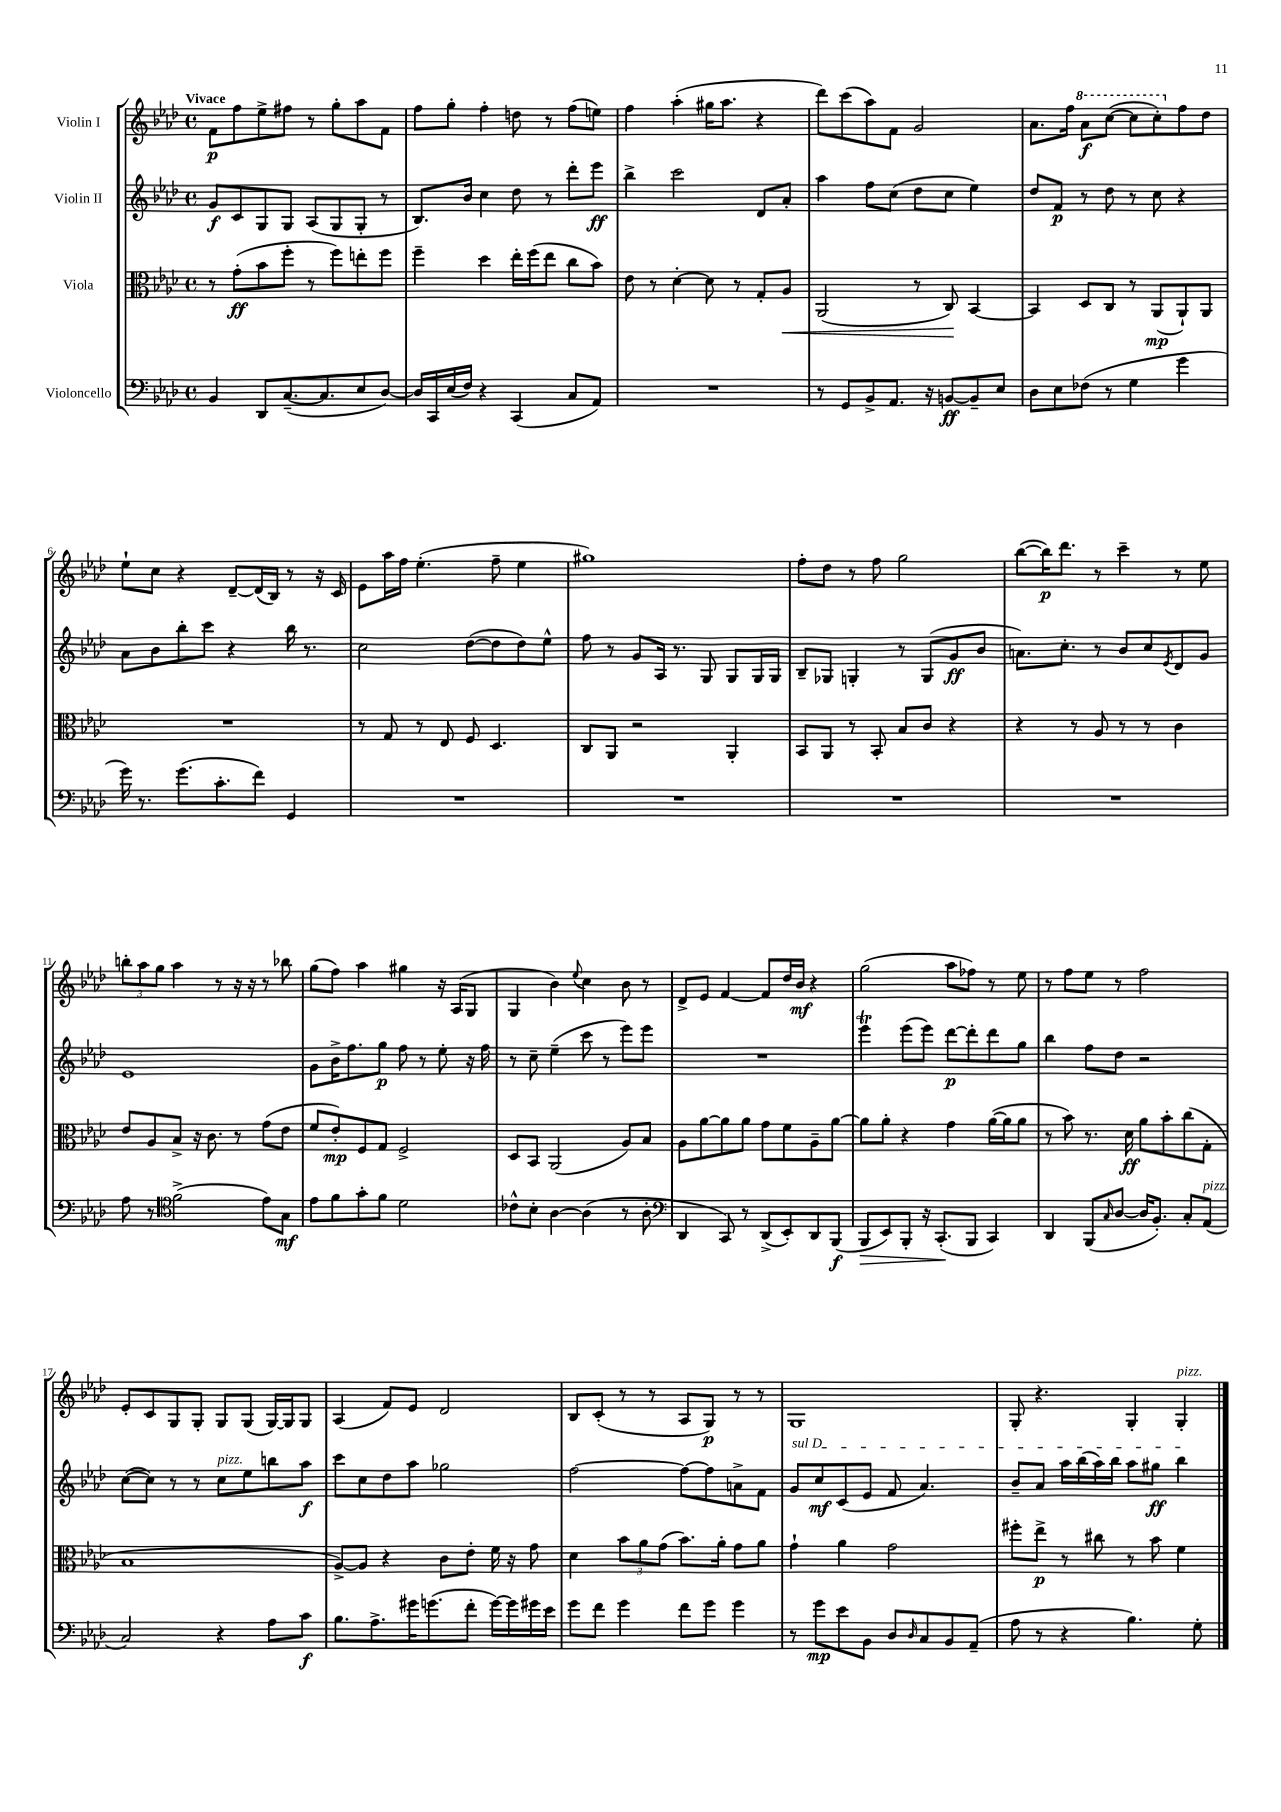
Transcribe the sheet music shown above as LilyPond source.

<<
\new StaffGroup <<
\new Staff = "s0" \with { instrumentName = "Violin I" } {
    \clef treble \key aes \major \defaultTimeSignature \time 4/4 \tempo "Vivace"
    f'8\p f''8 ees''8-> fis''8 r8 g''8-. aes''8 f'8 |
    f''8 g''8-. f''4-. d''8 r8 f''8( e''8) |
    f''4 aes''4-.( gis''16 aes''8. r4 |
    des'''8) c'''8( aes''8) f'8 g'2 |
    aes'8. f''16 \ottava #1 aes''8\f c'''8~( c'''8 c'''8-.) \ottava #0 f''8 des''8 |
    ees''8-! c''8 r4 des'8~-- des'16( bes16) r8 r16 c'16 |
    ees'8 aes''16 f''16 ees''4.-.( f''8-- ees''4 |
    gis''1) |
    f''8-. des''8 r8 f''8 g''2 |
    bes''8~( bes''16\p) des'''8. r8 c'''4-- r8 ees''8 |
    \tuplet 3/2 { b''8-. aes''8 g''8 } aes''4 r8 r16 r16 r8 bes''8 |
    g''8( f''8) aes''4 gis''4 r16 aes16( g8 |
    g4 bes'4) \appoggiatura { ees''8 } c''4 bes'8 r8 |
    des'8-> ees'8 f'4~ f'8 des''16 bes'16\mf r4 |
    g''2( aes''8 fes''8) r8 ees''8 |
    r8 f''8 ees''8 r8 f''2 |
    ees'8-. c'8 g8 g8-. g8 g8( g16~) g16 g8 |
    aes4( f'8) ees'8 des'2 |
    bes8 c'8-.( r8 r8 aes8 g8\p) r8 r8 |
    g1 |
    g8-. r4. g4-. g4-.^\markup { \italic "pizz." } \bar "|." |
}
\new Staff = "s1" \with { instrumentName = "Violin II" } {
    \clef treble \key aes \major \defaultTimeSignature \time 4/4
    g'8\f c'8 g8 g8 aes8( g8 g8-. r8 |
    bes8.) bes'16 c''4 des''8 r8 des'''8-. ees'''8\ff |
    bes''4-> c'''2 des'8 aes'8-. |
    aes''4 f''8 c''8( des''8 c''8 ees''4) |
    des''8 f'8\p r8 des''8 r8 c''8 r4 |
    aes'8 bes'8 bes''8-. c'''8 r4 bes''16 r8. |
    c''2 des''8~( des''8 des''8) ees''8-^ |
    f''8 r8 g'8 aes16 r8. g8 g8 g16 g16 |
    bes8-- ges8 g4-. r8 g8( g'8\ff bes'8 |
    a'8.) c''8.-. r8 bes'8 c''8 \acciaccatura { ees'8 } des'8 g'8 |
    ees'1 |
    g'8 bes'16-> f''8. g''8\p f''8 r8 ees''8-. r16 f''16 |
    r8 c''8-- ees''4--( c'''8 r8 ees'''8) ees'''8 |
    R1 |
    ees'''4\trill ees'''8( ees'''8) des'''8~\p des'''8-. des'''8 g''8 |
    bes''4 f''8 des''8 r2 |
    c''8~( c''8) r8 r8 c''8^\markup { \italic "pizz." } ees''8 b''8 aes''8\f |
    c'''8 c''8 des''8 aes''8 ges''2 |
    f''2~ f''8~ f''8 a'8-> f'8 |
    \once \override TextSpanner.bound-details.left.text = \markup { \italic "sul D" } g'8\startTextSpan c''8\mf c'8( ees'8 f'8 aes'4.) |
    bes'8-- aes'8 aes''16 bes''16( aes''16) bes''16 aes''8 gis''8\ff bes''4\stopTextSpan \bar "|." |
}
\new Staff = "s2" \with { instrumentName = "Viola" } {
    \clef alto \key aes \major \defaultTimeSignature \time 4/4
    r8 g'8-.\ff( bes'8 f''8-. r8 f''8) e''8-. f''8 |
    f''4-- des''4 ees''16-. f''16( ees''8 c''8 bes'8) |
    ees'8 r8 des'4~-. des'8 r8 g8-. aes8\< |
    aes,2( r8 c8\!) bes,4~ |
    bes,4 des8 c8 r8 aes,8\mp( aes,8-!) aes,8 |
    R1 |
    r8 g8 r8 ees8 f8 des4. |
    c8 aes,8 r2 aes,4-. |
    bes,8 aes,8 r8 bes,8-. bes8 c'8 r4 |
    r4 r8 aes8 r8 r8 c'4 |
    ees'8 aes8 bes8-> r16 c'8. r8 g'8( ees'8 |
    f'8 ees'8-.\mp) f8 g8 f2-> |
    des8 bes,8 aes,2( aes8) bes8 |
    aes8 aes'8~ aes'8 aes'8 g'8 f'8 aes8-- aes'8~ |
    aes'8 aes'8-. r4 g'4 aes'16~( aes'16 aes'8 |
    r8 bes'8) r8. des'16\ff aes'8 bes'8-. c''8( g8-. |
    bes1 |
    aes8~->) aes8 r4 c'8 ees'8-. f'16 r16 g'8 |
    des'4 \tuplet 3/2 { bes'8 aes'8 g'8( } bes'8.) aes'16-. g'8 aes'8 |
    g'4-! aes'4 g'2 |
    fis''8-. ees''8->\p r8 cis''8 r8 bes'8 f'4 \bar "|." |
}
\new Staff = "s3" \with { instrumentName = "Violoncello" } {
    \clef bass \key aes \major \defaultTimeSignature \time 4/4
    bes,4 des,8 c8.~--( c8. ees8 des8~) |
    des16 c,16 ees16( f16) r4 c,4( c8 aes,8) |
    R1 |
    r8 g,8 bes,8-> aes,8. r16 b,8~\ff b,8-- ees8 |
    des8 ees8 fes8( r8 g4 g'4 |
    g'16) r8. g'8.( c'8.-. f'8) g,4 |
    R1 |
    R1 |
    R1 |
    R1 |
    aes8 r8 \clef tenor f'2->( ees'8) g8\mf |
    ees'8 f'8 g'8-. f'8 des'2 |
    ces'8-^ bes8-. aes4~ aes4( r8 aes8-. |
    \clef bass des,4 c,8) r8 des,8->( ees,8-.) des,8 bes,,8\f( |
    bes,,8\> ees,8) bes,,8-. r16 c,8.-.\!( bes,,8 c,4) |
    des,4 bes,,8( \grace { c16 } des8~ des16 bes,8.-.) c8-. aes,8^\markup { \italic "pizz." }( |
    c2) r4 aes8 c'8\f |
    bes8. aes8.-> gis'16 g'8.( f'8-. g'16~) g'16 gis'16 ees'16 |
    g'8 f'8 g'4 f'8 g'8 g'4 |
    r8 g'8\mp ees'8 bes,8 des8 \grace { des16 } c8 bes,8 aes,8--( |
    aes8 r8 r4 bes4.) g8-. \bar "|." |
}
>>
>>
